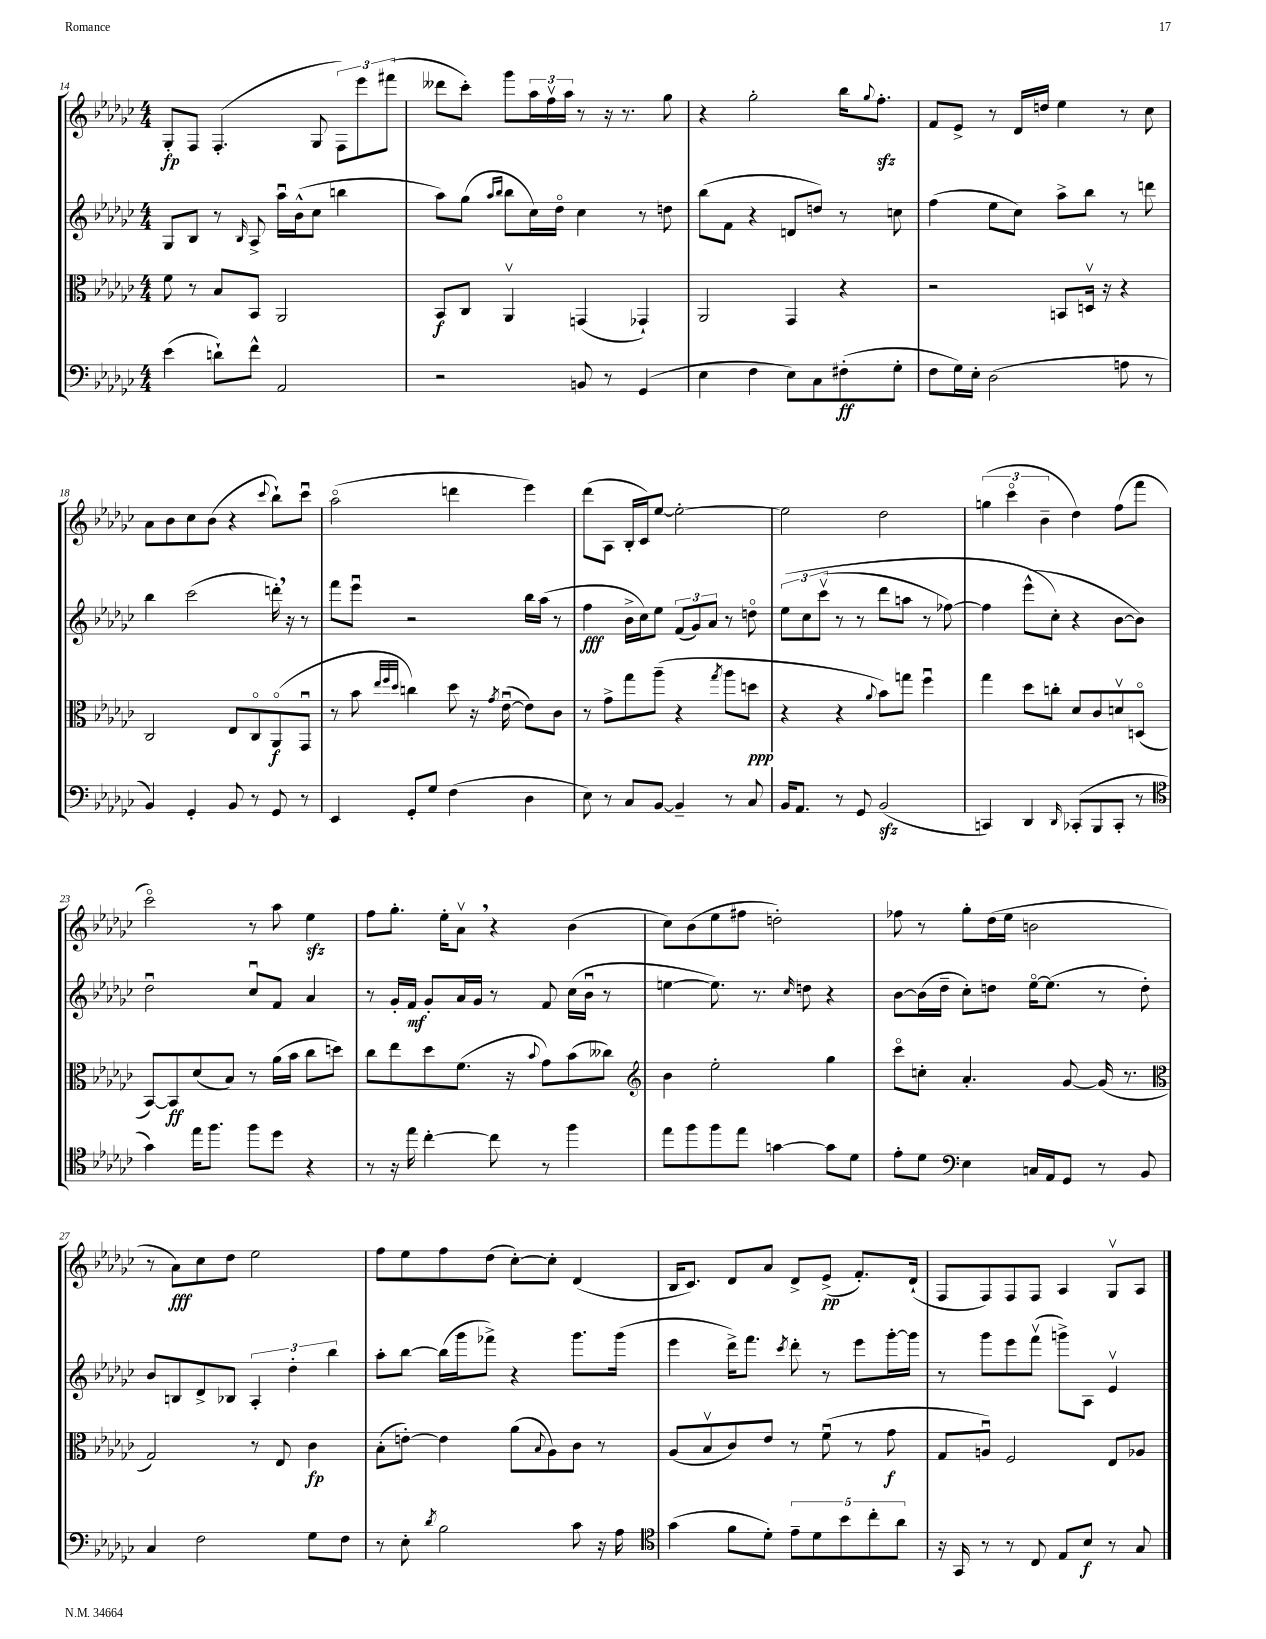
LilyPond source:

<<
\new StaffGroup <<
\new Staff = "s0" {
    \clef treble \key ges \major \numericTimeSignature \time 4/4
    ges8-.\fp f8 f4.-.( ges8 \tuplet 3/2 { f8) ees'''8 fis'''8( } |
    deses'''8 ces'''8-.) ges'''8 \tuplet 3/2 { aes''16 f''16\upbow aes''16 } r8 r16 r8. ges''8 |
    r4 ges''2-. bes''16 \appoggiatura { ges''8 } f''8.-.\sfz |
    f'8 ees'8-> r8 des'16 d''16 ees''4 r8 ces''8 |
    aes'8 bes'8 ces''8 bes'8( r4 \appoggiatura { ces'''8 } bes''8-!) ces'''8\downbow |
    aes''2\flageolet( d'''4 ees'''4) |
    des'''8( aes8 bes16-. ces'16) ees''8~ ees''2~-. |
    ees''2 des''2 |
    \tuplet 3/2 { g''4( ces'''4\flageolet bes'4-- } des''4) f''8( f'''8 |
    ces'''2\flageolet) r8 aes''8 ees''4\sfz |
    f''8 ges''8.-. ees''16-. aes'8\upbow \breathe r4 bes'4( |
    ces''8) bes'8( ees''8 fis''8 d''2-.) |
    fes''8 r8 ges''8-. des''16( ees''16 b'2 |
    r8 aes'8\fff) ces''8 des''8 ees''2 |
    f''8 ees''8 f''8 des''8( ces''8~-.) ces''8-. des'4( |
    bes16 ces'8.) des'8 aes'8 des'8-> ees'8->\pp( f'8.-.) des'16-!( |
    f8 f8) f8 f8 aes4 ges8\upbow aes8 \bar "|." |
}
\new Staff = "s1" {
    \clef treble \key ges \major \numericTimeSignature \time 4/4
    ges8 bes8 r8 \grace { bes16 } aes8-> aes''16\downbow bes'16-^( ces''8 b''4 |
    aes''8) ges''8( \grace { aes''16 bes''16 } bes''8 ces''16) des''16\flageolet ces''4 r8 d''8 |
    bes''8( f'8 r4 d'8 d''8) r8 c''8 |
    f''4( ees''8 ces''8) aes''8-> bes''8 r8 d'''8 |
    bes''4 ces'''2( d'''16-.) \breathe r16 r8 |
    f'''8 ees'''8\downbow r2 bes''16 aes''16( r8 |
    f''4\fff bes'16-> ces''16) ees''8 \tuplet 3/2 { f'8( ges'8) aes'8 } r8 d''8\flageolet |
    \tuplet 3/2 { ees''8\( ces''8 ces'''8\upbow( } r8 r8 des'''8 a''8 r8 fes''8~) |
    fes''4 ees'''8-^( ces''8-.\) r4 bes'8~ bes'8) |
    des''2\downbow ces''8\downbow f'8 aes'4 |
    r8 ges'16-. f'16\mf ges'8-. aes'16 ges'16 r8 f'8 ces''16( bes'16\downbow r8 |
    e''4~ e''8.) r8. \grace { ces''16 } d''8 r4 |
    bes'8~ bes'16( des''16-- ces''8-.) d''8 ees''16~\flageolet ees''8.( r8 d''8-.) |
    bes'8 b8 des'8-> bes8 \tuplet 3/2 { aes4-. des''4-. bes''4 } |
    aes''8-. bes''8~ bes''16( ges'''16 fes'''8->) r4 ges'''8. ges'''16( |
    ees'''4 des'''16->) f'''8. \acciaccatura { ces'''8 } des'''8-. r8 ees'''8 ges'''16~-. ges'''16 |
    r8 ges'''8 ees'''8 f'''8\upbow( g'''8->) aes8 ees'4\upbow \bar "|." |
}
\new Staff = "s2" {
    \clef alto \key ges \major \numericTimeSignature \time 4/4
    f'8 r8 bes8 bes,8 aes,2 |
    bes,8\f ces8 aes,4\upbow g,4( ges,4-!) |
    aes,2 ges,4 r4 |
    r2 b,8 d16\upbow r16 r4 |
    ces2 ees8 ces8\flageolet aes,8\flageolet\f( ges,8\downbow |
    r8 bes'8 \grace { ees''32 f''32 des''32 } c''4) des''8 r16 \acciaccatura { ges'8 } ees'16~\downbow( ees'8) ces'8 |
    r8 ges'8-> ges''8 aes''8--( r4 \acciaccatura { ges''8 } aes''8 d''8\ppp |
    r4 r4 \appoggiatura { aes'8 } bes'8) g''8 f''4\downbow |
    ges''4 des''8 c''8-. des'8 ces'8 d'8\upbow d8\flageolet( |
    bes,8~) bes,8\ff des'8( bes8) r8 aes'16( bes'16 ces''8 d''8) |
    ces''8 ees''8 des''8 f'8.( r16 \appoggiatura { bes'8 } ges'8) bes'8( ceses''8) |
    \clef treble bes'4 ees''2-. ges''4 |
    ces'''8\flageolet c''8-. aes'4.-. ges'8~ ges'16( r8. |
    \clef alto ges2) r8 ees8 ces'4\fp |
    bes8-.( e'8~-.) e'4 aes'8( \appoggiatura { bes8 } aes8) ces'8 r8 |
    aes8( bes8\upbow ces'8) ees'8 r8 f'8\downbow( r8 ges'8\f |
    ges8 a8\downbow) f2 ees8 aes8 \bar "|." |
}
\new Staff = "s3" {
    \clef bass \key ges \major \numericTimeSignature \time 4/4
    ees'4( d'8-!) f'8-^ aes,2 |
    r2 b,8 r8 ges,4( |
    ees4 f4 ees8) ces8 fis8-.\ff( ges8-. |
    f8 ges16) ees16-. des2( a8 r8 |
    bes,4) ges,4-. bes,8 r8 ges,8 r8 |
    ees,4 ges,8-. ges8 f4( des4 |
    ees8) r8 ces8 bes,8~ bes,4-- r8 ces8 |
    bes,16 aes,8. r8 ges,8 bes,2\sfz( |
    c,4) des,4 \grace { des,16 } ces,8-.( bes,,8 ces,8-. r8 |
    \clef tenor ges'4) ees''16 f''8. f''8 des''8 r4 |
    r8 r16 ees''16 ces''4~-. ces''8 r8 f''4 |
    ees''8 f''8 f''8 ees''8 g'4~ g'8 des'8 |
    ees'8-. des'8 \clef bass ees4 c16 aes,16 ges,8 r8 bes,8 |
    ces4 f2 ges8 f8 |
    r8 ees8-. \acciaccatura { des'8 } bes2 ces'8 r16 aes16 |
    \clef tenor ges'4( f'8 des'8-.) \tuplet 5/4 { ees'8-- des'8 bes'8 ces''8-. aes'8 } |
    r16 ges,16 r8 r8 ces8 ees8 bes8\f r8 ges8 \bar "|." |
}
>>
>>
\layout { \context { \Score currentBarNumber = #14 } }
